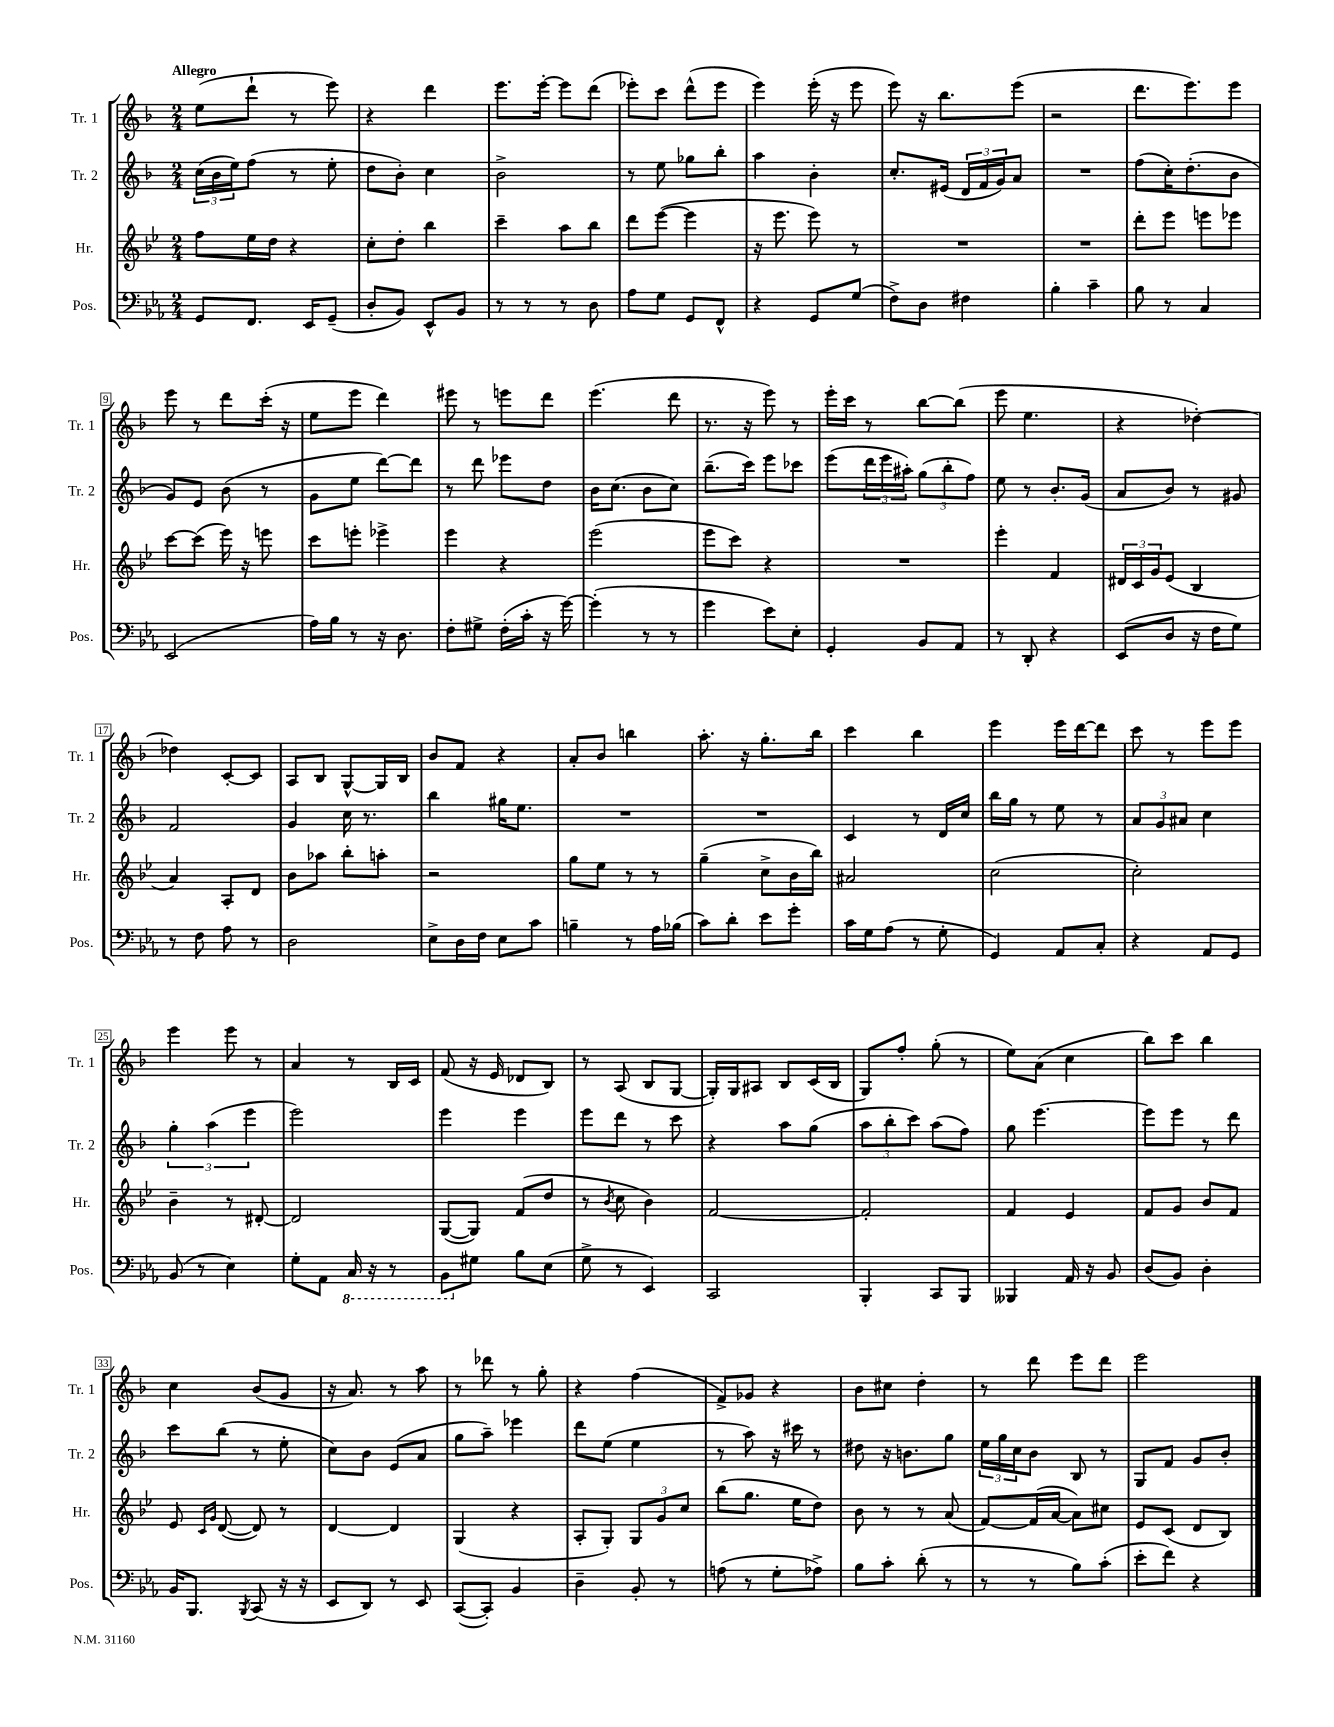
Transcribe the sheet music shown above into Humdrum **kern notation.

**kern	**kern	**kern	**kern
*staff4	*staff3	*staff2	*staff1
*clefF4	*clefG2	*clefG2	*clefG2
*k[b-e-a-]	*k[b-e-]	*k[b-]	*k[b-]
*M2/4	*M2/4	*M2/4	*M2/4
8GG	8ff	(24cc	(8ee
.	.	24b-	.
.	.	24ee)	.
8.FF	16ee-	(8ff	8ddd`
.	16dd	.	.
.	4r	8r	8r
16EE-	.	.	.
(8GG~	.	8ee'	8eee)
=	=	=	=
8D'	8cc'	8dd	4r
8BB-)	8dd'	8b-')	.
8EE-^^	4bb-	4cc	4ddd
8BB-	.	.	.
=	=	=	=
8r	4ccc~	2b-^	8.eee
8r	.	.	.
.	.	.	[16eee'
8r	8aa	.	8eee]
8D	8bb-	.	(8ddd
=	=	=	=
8A-	8ddd	8r	8eee-')
8G	([8eee-	8ee	8ccc
8GG	4eee-]	8gg-	(8ddd^^
8FF^^	.	8bb-'	8eee-
=	=	=	=
4r	16r	4aa	4eee)
.	8.eee-	.	.
8GG	8eee-)	4b-'	(16eee'
.	.	.	16r
(8G	8r	.	8eee
=	=	=	=
8F^)	2r	8.cc'	8eee)
8D	.	.	16r
.	.	(16e#	8.bb-
4F#	.	24d	.
.	.	24f	.
.	.	24g)	.
.	.	8a	(8eee
=	=	=	=
4B-'	2r	2r	2r
4c~	.	.	.
=	=	=	=
8B-	8ddd'	(8ff	8.ddd
8r	8eee-	16cc')	.
.	.	(8.dd'	8.eee)
4C	8eee	.	.
.	8eee-	8b-	8eee
=	=	=	=
(2EE-	[8ccc	8g)	8eee
.	(8ccc]	8e	8r
.	16eee-)	(8b-	8ddd
.	16r	.	.
.	8eee	8r	(16ccc'
.	.	.	16r
=	=	=	=
16A-)	8ccc	8g	8ee
16B-	.	.	.
8r	8eee'	8ee	8eee
16r	4eee-^	[8ddd)	4ddd)
8.D	.	.	.
.	.	8ddd]	.
=	=	=	=
8F'	4eee-	8r	8eee#
8G#^	.	8ddd	8r
(16F'	4r	8eee-	8eee
16c'	.	.	.
16r	.	8dd	8ddd
[16g)	.	.	.
=	=	=	=
(4g']	(2eee-	16b-	(4.eee
.	.	(8.cc	.
8r	.	8b-	.
8r	.	8cc)	8ddd
=	=	=	=
4g	8eee-	(8.bb-~	8.r
.	8ccc)	.	.
.	.	16ccc)	16r
8e-)	4r	8eee	8eee)
8E-'	.	8ccc-	8r
=	=	=	=
4GG'	2r	(8eee	16eee'
.	.	.	16ccc
.	.	24ddd	8r
.	.	24eee	.
.	.	24aa#')	.
8BB-	.	(12gg	[8bb-
.	.	12bb-'	.
8AA-	.	.	(8bb-]
.	.	12ff)	.
=	=	=	=
8r	4eee-'	8ee	8eee
8DD'	.	8r	4.ee
4r	4f	8.b-'	.
.	.	(16g	.
=	=	=	=
(8EE-	24d#	8a	4r
.	24c	.	.
.	24g	.	.
8D	(8e-	8b-)	.
16r	4B-	8r	[4dd-')
16F	.	.	.
8G)	.	8g#	.
=	=	=	=
8r	4a)	2f	4dd-]
8F	.	.	.
8A-	8A'	.	[8c'
8r	8d	.	8c]
=	=	=	=
2D	8b-	4g	8A
.	8aa-	.	8B-
.	8bb-'	16cc	[8G^^
.	.	8.r	.
.	8aa'	.	16G]
.	.	.	16B-
=	=	=	=
8E-^	2r	4bb-	8b-
16D	.	.	8f
16F	.	.	.
8E-	.	16gg#	4r
.	.	8.ee	.
8c	.	.	.
=	=	=	=
4B~	8gg	2r	8a'
.	8ee-	.	8b-
8r	8r	.	4bb
16A-	8r	.	.
(16B-	.	.	.
=	=	=	=
8c)	(4gg~	2r	8.aa'
8d'	.	.	.
.	.	.	16r
8e-	8cc^	.	8.gg'
8g'	16b-	.	.
.	16bb-)	.	16bb-
=	=	=	=
16c	2a#	4c	4ccc
16G	.	.	.
(8A-	.	.	.
8r	.	8r	4bb-
8G'	.	16d	.
.	.	16cc	.
=	=	=	=
4GG)	(2cc	16bb-	4eee
.	.	16gg	.
.	.	8r	.
8AA-	.	8ee	16eee
.	.	.	[16ddd
8C'	.	8r	8ddd]
=	=	=	=
4r	2cc')	12a	8ccc
.	.	12g	.
.	.	.	8r
.	.	12a#	.
8AA-	.	4cc	8eee
8GG	.	.	8eee
=	=	=	=
(8BB-	4b-~	6gg'	4eee
8r	.	.	.
.	.	(6aa	.
4E-)	8r	.	8eee
.	.	6eee	.
.	[8d#'	.	8r
=	=	=	=
8G'	2d#]	2eee)	4a
8AA-	.	.	.
16CC	.	.	8r
16r	.	.	.
8r	.	.	16B-
.	.	.	16c
=	=	=	=
8BBB-	([8G	4eee	(8f
8G#	8G])	.	16r
.	.	.	16e
8B-	(8f	4eee	8d-
(8E-	8dd	.	8B-)
=	=	=	=
8G^	8r	8eee	8r
.	8qb-	.	.
8r	8cc	8ddd	(8A
4EE-)	4b-)	8r	8B-
.	.	8ccc	[8G
=	=	=	=
2CC	[2f	4r	16G'])
.	.	.	16G
.	.	.	8A#
.	.	8aa	8B-
.	.	(8gg	(16c
.	.	.	16B-
=	=	=	=
4BBB-'	2f']	12aa	8G)
.	.	12bb-'	.
.	.	.	8ff'
.	.	12ccc)	.
8CC	.	(8aa	(8gg'
8BBB-	.	8ff)	8r
=	=	=	=
4BBB--	4f	8gg	8ee)
.	.	[4.eee	(8a
16AA-	4e-	.	4cc
16r	.	.	.
8BB-	.	.	.
=	=	=	=
(8D	8f	8eee]	8bb-)
8BB-)	8g	8eee	8ccc
4D'	8b-	8r	4bb-
.	8f	8ddd	.
=	=	=	=
16BB-	8e-	8ccc	4cc
8.BBB-	.	.	.
.	16qqc	.	.
.	16qqg	.	.
.	([8d	(8bb-	.
8qBBB-	.	.	.
(8CC	8d])	8r	(8b-
16r	8r	8ee'	8g
16r	.	.	.
=	=	=	=
8EE-	[4d	8cc)	16r
.	.	.	8.a)
8DD)	.	8b-	.
8r	4d]	(8e	8r
8EE-	.	8a	8aa
=	=	=	=
([8CC	(4G	8gg	8r
8CC'])	.	8aa~)	8ddd-
4BB-	4r	4eee-	8r
.	.	.	8gg'
=	=	=	=
4D~	8A'	8ddd	4r
.	8G')	(8ee	.
8BB-'	12G	4ee	(4ff
.	12g	.	.
8r	.	.	.
.	12cc	.	.
=	=	=	=
(8A	(8bb-	8r	8f^)
8r	8.gg	8aa)	8g-
8G'	.	16r	4r
.	16ee-	16ccc#	.
8A-^)	8dd)	8r	.
=	=	=	=
8B-	8b-	8dd#	8b-
8c'	8r	16r	8cc#
.	.	8.b	.
(8d'	8r	.	4dd'
8r	(8a	8gg	.
=	=	=	=
8r	[8f)	24ee	8r
.	.	24gg	.
.	.	24cc	.
8r	(16f]	8b-	8ddd
.	[16a	.	.
8B-)	8a])	8B-	8eee
(8c'	8cc#	8r	8ddd
=	=	=	=
8e-'	8e-	8G	2eee
8f)	(8c	8f	.
4r	8d	8g	.
.	8B-)	8b-'	.
==	==	==	==
*-	*-	*-	*-
